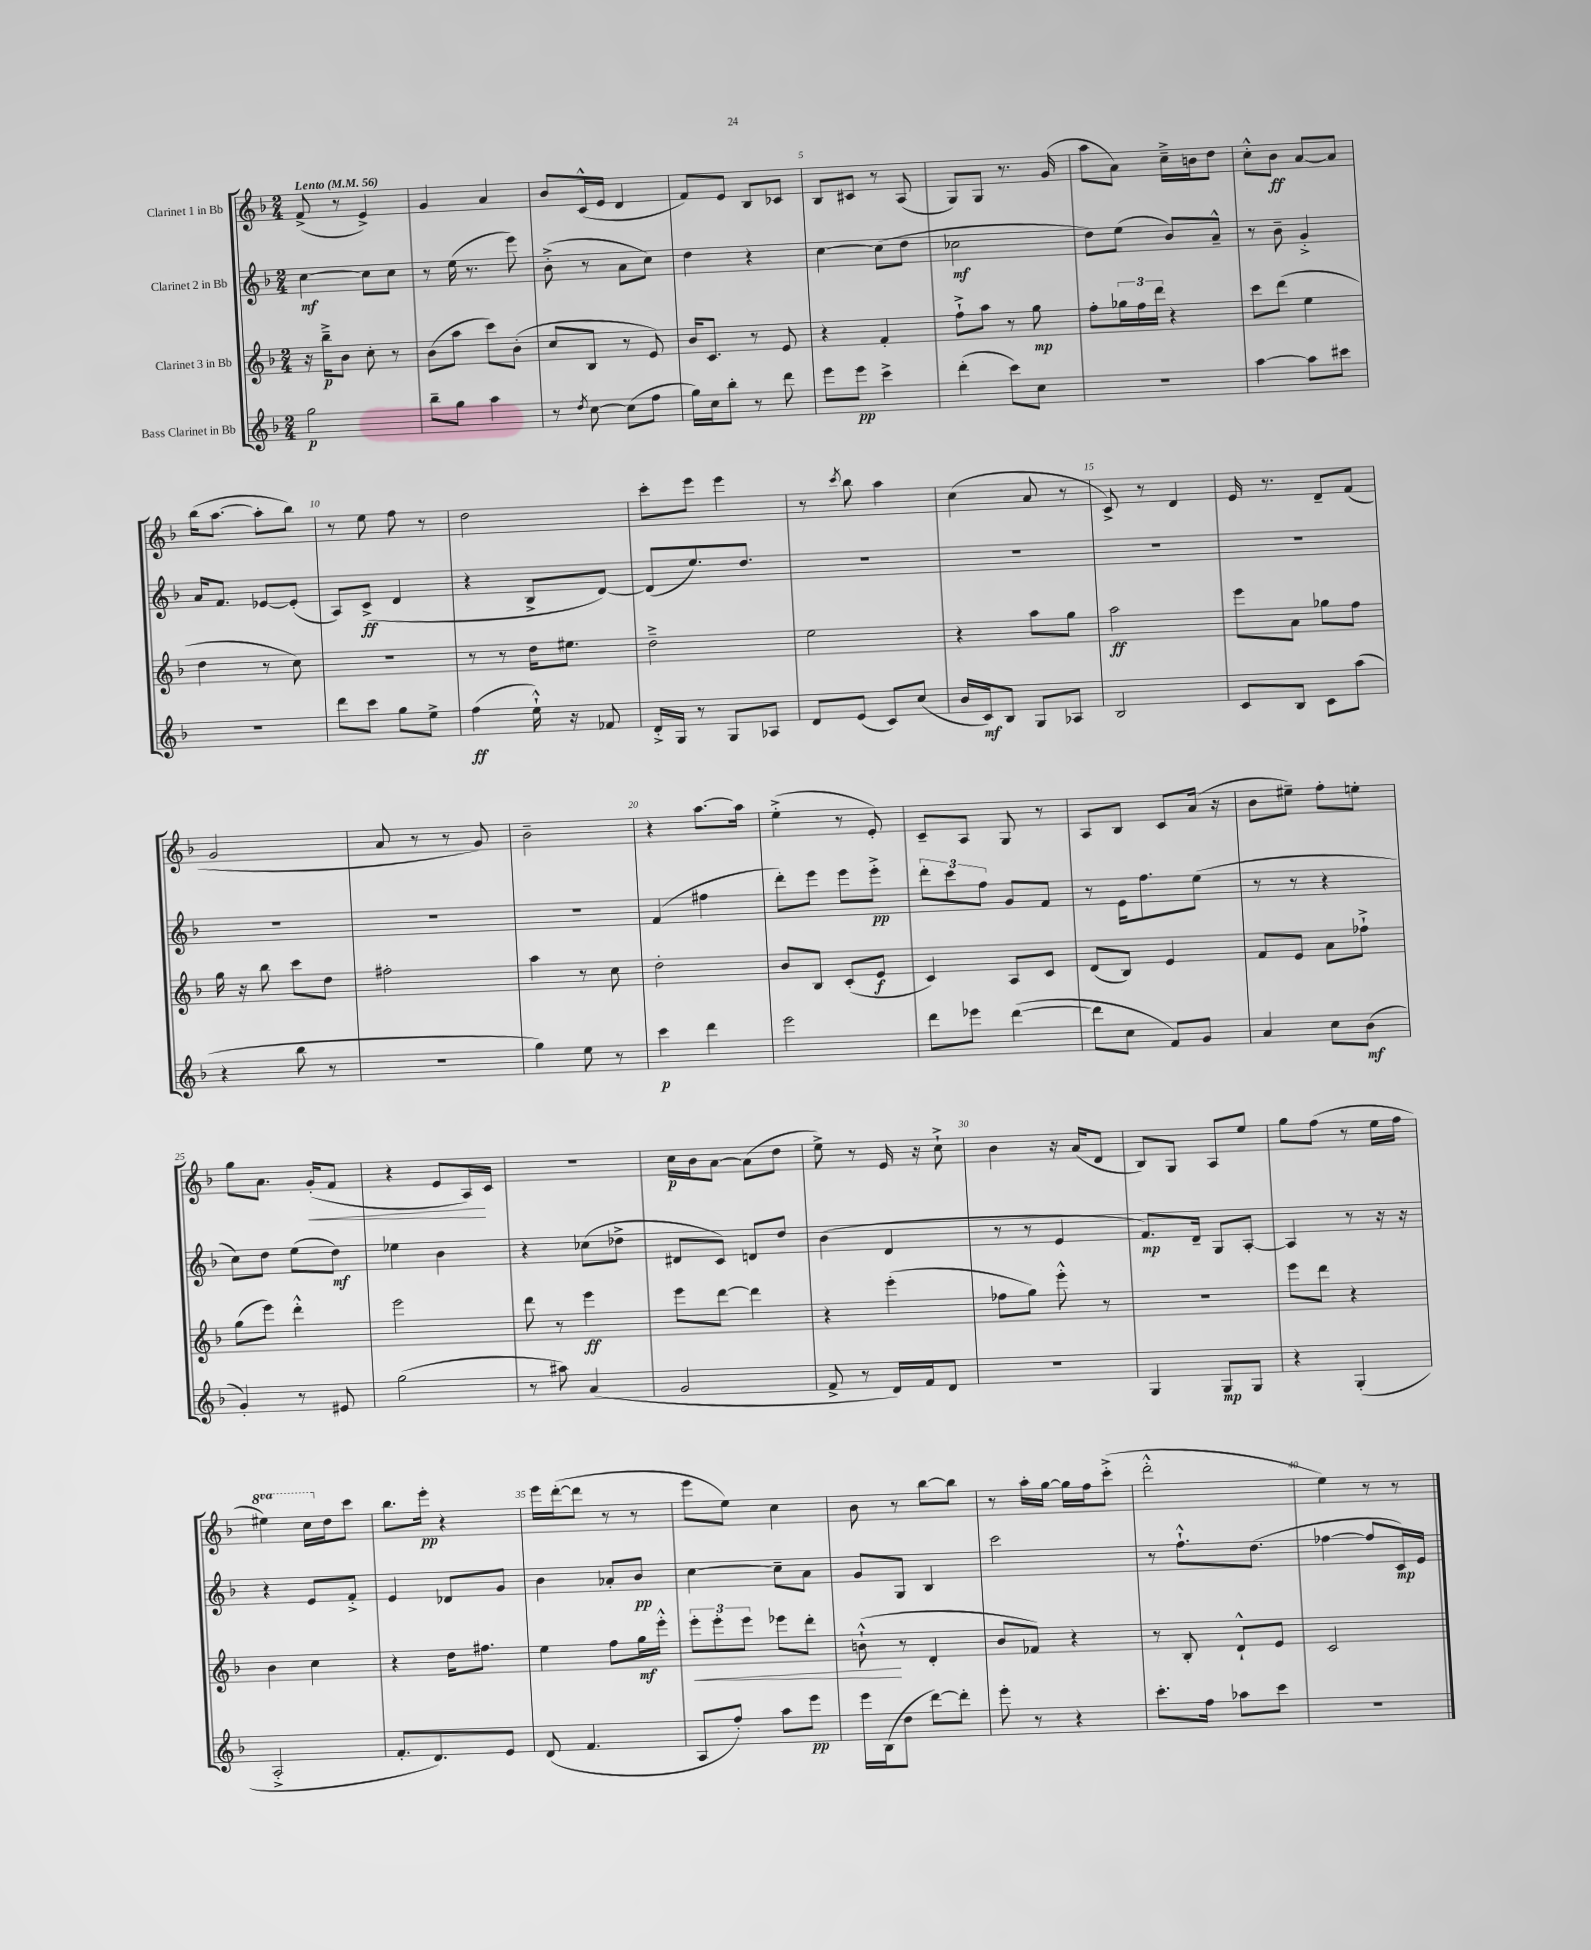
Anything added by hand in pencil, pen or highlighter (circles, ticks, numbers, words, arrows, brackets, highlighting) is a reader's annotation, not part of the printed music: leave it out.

**kern	**dynam	**kern	**dynam	**kern	**dynam	**kern	**dynam
*part4	*part4	*part3	*part3	*part2	*part2	*part1	*part1
*staff4	*staff4	*staff3	*staff3	*staff2	*staff2	*staff1	*staff1
*I"Bass Clarinet in Bb	*	*I"Clarinet 3 in Bb	*	*I"Clarinet 2 in Bb	*	*I"Clarinet 1 in Bb	*
*clefG2	*	*clefG2	*	*clefG2	*	*clefG2	*
*k[b-]	*	*k[b-]	*	*k[b-]	*	*k[b-]	*
*M2/4	*	*M2/4	*	*M2/4	*	*M2/4	*
*MM56	*	*MM56	*	*MM56	*	*MM56	*
=1	=1	=1	=1	=1	=1	=1	=1
!	!	!	!	!	!	!LO:TX:a:B:t=Lento	!
2gg\	p	16r	.	[4cc\	mf	(8f^/	.
.	.	16bb-~^\KL	p	.	.	.	.
.	.	8b-\J	.	.	.	8r	.
.	.	8cc'\	.	8cc\L]	.	4e^/)	.
.	.	8r	.	8cc\J	.	.	.
=2	=2	=2	=2	=2	=2	=2	=2
8bb-~\L	.	(8b-\L	.	8r	.	4g/	.
8gg\J	.	8aa\J	.	(16ee\	.	.	.
.	.	.	.	8.r	.	.	.
4aa\	.	8ccc\L)	.	.	.	4a/	.
.	.	(8b-'\J	.	8eee\)	.	.	.
=3	=3	=3	=3	=3	=3	=3	=3
8r	.	8cc/L	.	(8b-'^\	.	8b-/L	.
8qdd/	.	.	.	.	.	.	.
[8cc\	.	8B-/J	.	8r	.	(16c^^/L	.
.	.	.	.	.	.	16e/JJ	.
(8cc\L]	.	8r	.	8a\L	.	4d/	.
8ff\J	.	8e/)	.	8cc\J)	.	.	.
=4	=4	=4	=4	=4	=4	=4	=4
16gg\LL)	.	16b-/KL	.	4dd\	.	8f/L)	.
16cc\J	.	8.c/J	.	.	.	.	.
8bb-'\J	.	.	.	.	.	8e/J	.
8r	.	8r	.	4r	.	8B-/L	.
8ddd\	.	8e/	.	.	.	8c-X/J	.
=5	=5	=5	=5	=5	=5	=5	=5
8eee\L	.	4r	.	[4cc\	.	8B-/L	.
8eee\J	pp	.	.	.	.	8c#X/J	.
4ccc^\	.	4f'/	.	(8cc\L]	.	8r	.
.	.	.	.	8dd\J	.	(8A/	.
=6	=6	=6	=6	=6	=6	=6	=6
(4ddd'\	.	8ff`^\L	.	2cc-X\	mf	8G/L)	.
.	.	8aa\J	.	.	.	8G/J	.
8ccc\L)	.	8r	.	.	.	8.r	.
8cc\J	.	8gg\	mp	.	.	.	.
.	.	.	.	.	.	(16g/	.
=7	=7	=7	=7	=7	=7	=7	=7
2r	.	8ff'\L	.	8dd\L)	.	8aa\L	.
.	.	24gg-X\L	.	(8ee\J	.	8a\J)	.
.	.	24ff\	.	.	.	.	.
.	.	24ddd\JJ	.	.	.	.	.
.	.	4r	.	8b-/L)	.	16cc~^\LL	.
.	.	.	.	.	.	16bn\J	.
.	.	.	.	8a~^^/J	.	8dd\J	.
=8	=8	=8	=8	=8	=8	=8	=8
[4aa\	.	8ccc\L	.	8r	.	8cc'^^\L	.
.	.	(8ddd\J	.	8b-~\	.	8b-\J	ff
8aa\L]	.	4ee\	.	4g'^/	.	[8a/L	.
8ccc#X\J	.	.	.	.	.	8a/J]	.
!!LO:LB:g=z
=9	=9	=9	=9	=9	=9	=9	=9
2r	.	4dd\	.	16a/KL	.	(16bb-\KL	.
.	.	.	.	8.f/J	.	[8.aa\J	.
.	.	8r	.	[8e-X/L	.	8aa'\L]	.
.	.	8cc\)	.	(8e-'/J]	.	8bb-\J)	.
=10	=10	=10	=10	=10	=10	=10	=10
8ddd\L	.	2r	.	8A/L)	.	8r	.
8ccc\J	.	.	.	(8c^/J	ff	8ee\	.
8gg\L	.	.	.	4d/	.	8ff\	.
8ee^\J	.	.	.	.	.	8r	.
=11	=11	=11	=11	=11	=11	=11	=11
(4ff\	ff	8r	.	4r	.	2dd\	.
.	.	8r	.	.	.	.	.
16ee`^^\)	.	16dd\KL	.	8B-^/L	.	.	.
16r	.	8.ee#X\J	.	.	.	.	.
8f-X/	.	.	.	[8d/J)	.	.	.
=12	=12	=12	=12	=12	=12	=12	=12
16d'^/LL	.	2dd~^\	.	(8d/L]	.	8ccc'\L	.
16G/JJ	.	.	.	.	.	.	.
8r	.	.	.	8.ee/)	.	8eee\J	.
8G/L	.	.	.	.	.	4eee\	.
.	.	.	.	8.dd/J	.	.	.
8A-X/J	.	.	.	.	.	.	.
=13	=13	=13	=13	=13	=13	=13	=13
8d/L	.	2ee\	.	2r	.	8r	.
.	.	.	.	.	.	8qccc/	.
(8e/J	.	.	.	.	.	8bb-\	.
8c/L)	.	.	.	.	.	4aa\	.
(8cc/J	.	.	.	.	.	.	.
=14	=14	=14	=14	=14	=14	=14	=14
16b-/LL	.	4r	.	2r	.	(4cc\	.
16c/J)	mf	.	.	.	.	.	.
8B-/J	.	.	.	.	.	.	.
8G/L	.	8aa\L	.	.	.	8a/	.
8A-X/J	.	8gg\J	.	.	.	8r	.
=15	=15	=15	=15	=15	=15	=15	=15
2B-/	.	2aa\	ff	2r	.	8c^/)	.
.	.	.	.	.	.	8r	.
.	.	.	.	.	.	4d/	.
=16	=16	=16	=16	=16	=16	=16	=16
8c/L	.	8eee\L	.	2r	.	16e/	.
.	.	.	.	.	.	8.r	.
8B-/J	.	8a\J	.	.	.	.	.
8c\L	.	8gg-X\L	.	.	.	8d~/L	.
(8aa\J	.	8ff\J	.	.	.	(8f/J	.
!!LO:LB:g=z
=17	=17	=17	=17	=17	=17	=17	=17
4r	.	16gg\	.	2r	.	2g/	.
.	.	16r	.	.	.	.	.
.	.	8bb-\	.	.	.	.	.
8bb-\	.	8ccc\L	.	.	.	.	.
8r	.	8dd\J	.	.	.	.	.
=18	=18	=18	=18	=18	=18	=18	=18
2r	.	2ff#X'\	.	2r	.	8a/	.
.	.	.	.	.	.	8r	.
.	.	.	.	.	.	8r	.
.	.	.	.	.	.	8g/)	.
=19	=19	=19	=19	=19	=19	=19	=19
4gg\)	.	4aa\	.	2r	.	2b-~\	.
8ee\	.	8r	.	.	.	.	.
8r	.	8cc\	.	.	.	.	.
=20	=20	=20	=20	=20	=20	=20	=20
4ccc\	p	2dd'\	.	(4f/	.	4r	.
4ddd\	.	.	.	4ff#X\	.	[8.aa\L	.
.	.	.	.	.	.	16aa\Jk]	.
=21	=21	=21	=21	=21	=21	=21	=21
2eee\	.	8b-/L	.	8ddd'\L)	.	(4ee'^\	.
.	.	8B-/J	.	8eee\J	.	.	.
.	.	(8c'/L	.	8eee\L	.	8r	.
.	.	8e/J	f	8eee'^\J	pp	8e'/)	.
=22	=22	=22	=22	=22	=22	=22	=22
8ddd\L	.	4c/)	.	12ddd'\L	.	8c~/L	.
.	.	.	.	12ccc\	.	.	.
8eee-X\J	.	.	.	.	.	8A/J	.
.	.	.	.	12ff\J	.	.	.
([4ddd\	.	8A/L	.	8g/L	.	8G/	.
.	.	8c/J	.	8f/J	.	8r	.
=23	=23	=23	=23	=23	=23	=23	=23
8ddd\L]	.	(8d/L	.	8r	.	8A/L	.
8cc\J	.	8B-/J)	.	16e\KL	.	8B-/J	.
.	.	.	.	8.ff\	.	.	.
8f/L)	.	4e/	.	.	.	8c/L	.
8g/J	.	.	.	(8ee\J	.	(16a/Jk	.
.	.	.	.	.	.	16r	.
=24	=24	=24	=24	=24	=24	=24	=24
4a/	.	8f/L	.	8r	.	8b-\L	.
.	.	8e/J	.	8r	.	8ee#X~\J)	.
8cc\L	.	8a\L	.	4r	.	8ff'\L	.
(8b-\J	mf	8ff-X`^\J	.	.	.	8een'\J	.
!!LO:LB:g=z
=25	=25	=25	=25	=25	=25	=25	=25
4g'/)	.	(8gg\L	.	8cc\L)	.	8gg\L	.
.	.	8eee\J)	.	8dd\J	.	8.a\J	.
8r	.	4ddd'^^\	.	(8ee\L	.	.	.
!	!	!	!	!	!	!	!LO:HP:b
.	.	.	.	.	.	(16g'/KL	<
8e#X/	.	.	.	8dd\J)	mf	8f/J	.
=26	=26	=26	=26	=26	=26	=26	=26
(2gg\	.	2eee\	.	4ee-X\	.	4r	.
.	.	.	.	4b-\	.	8e/L	.
.	.	.	.	.	.	16A/L)	.
.	.	.	.	.	.	16c/JJ	[
=27	=27	=27	=27	=27	=27	=27	=27
8r	.	8ddd\	.	4r	.	2r	.
8aa#X\)	.	8r	.	.	.	.	.
(4a/	.	4eee\	ff	(8cc-X\L	.	.	.
.	.	.	.	8dd-X^\J	.	.	.
=28	=28	=28	=28	=28	=28	=28	=28
2g/	.	8eee\L	.	8d#X/L	.	16cc\LL	p
.	.	.	.	.	.	16b-\J	.
.	.	[8ddd\J	.	8c/J)	.	[8a\J	.
.	.	4ddd\]	.	8dn/L	.	(8a\L]	.
.	.	.	.	8dd/J	.	8dd\J	.
=29	=29	=29	=29	=29	=29	=29	=29
8f^/	.	4r	.	(4b-\	.	8ee^\)	.
8r	.	.	.	.	.	8r	.
16d/LL)	.	(4eee'\	.	4d/	.	16e/	.
16f/J	.	.	.	.	.	16r	.
8d/J	.	.	.	.	.	8cc`^\	.
=30	=30	=30	=30	=30	=30	=30	=30
2r	.	8ff-X\L	.	8r	.	4b-\	.
.	.	8gg\J)	.	8r	.	.	.
.	.	8eee'^^\	.	4e/	.	16r	.
.	.	.	.	.	.	(16a/KL	.
.	.	8r	.	.	.	8d/J	.
=31	=31	=31	=31	=31	=31	=31	=31
4G/	.	2r	.	8.f/L)	mp	8B-/L)	.
.	.	.	.	.	.	8G/J	.
.	.	.	.	16d~/Jk	.	.	.
8G/L	mp	.	.	8G/L	.	8A/L	.
8G/J	.	.	.	[8A'/J	.	8ee/J	.
=32	=32	=32	=32	=32	=32	=32	=32
4r	.	8eee\L	.	4A/]	.	8gg\L	.
.	.	8ddd\J	.	.	.	(8ff\J	.
(4G'/	.	4r	.	8r	.	8r	.
.	.	.	.	16r	.	16ee\LL	.
.	.	.	.	16r	.	16ff\JJ	.
!!LO:LB:g=z
=33	=33	=33	=33	=33	=33	=33	=33
*	*	*	*	*	*	*8va	*
2A'^/	.	4b-\	.	4r	.	4eee#X\)	.
.	.	4cc\	.	8e/L	.	16ccc\LL	.
*	*	*	*	*	*	*X8va	*
.	.	.	.	.	.	16dd\J	.
.	.	.	.	8f'^/J	.	8ccc\J	.
=34	=34	=34	=34	=34	=34	=34	=34
8.f'/L	.	4r	.	4e/	.	8.bb-\L	.
8.d/)	.	.	.	.	.	16eee'\Jk	pp
.	.	16dd\KL	.	8d-X/L	.	4r	.
.	.	8.ff#X\J	.	.	.	.	.
8e/J	.	.	.	8g/J	.	.	.
=35	=35	=35	=35	=35	=35	=35	=35
(8d/	.	4ee\	.	4b-\	.	16eee\LL	.
.	.	.	.	.	.	([16ddd'\J	.
4.f/	.	.	.	.	.	8ddd\J]	.
.	.	8ff\L	.	8a-X'/L	.	8r	.
.	.	16gg\L	mf	8b-/J	pp	8r	.
.	.	16eee'^^\JJ	.	.	.	.	.
=36	=36	=36	=36	=36	=36	=36	=36
!	!	!	!LO:HP:b	!	!	!	!
8A/L	.	12eee'\L	<	[4cc\	.	8eee\L	.
.	.	12eee'\	.	.	.	.	.
8ff'/J)	.	.	.	.	.	8ee\J)	.
.	.	12eee\J	.	.	.	.	.
8aa\L	.	8eee-X\L	.	8cc~\L]	.	4cc\	.
8eee\J	pp	8ddd'\J	.	8a\J	.	.	.
=37	=37	=37	=37	=37	=37	=37	=37
16eee\LL	.	(8bn`^^\	.	8g/L	.	8b-\	.
(16B-\J	.	.	.	.	.	.	.
8dd\J	.	8r	[	8G/J	.	8r	.
[8ddd\L)	.	4d'/	.	4B-/	.	[8bb-\L	.
8ddd'\J]	.	.	.	.	.	8bb-\J]	.
=38	=38	=38	=38	=38	=38	=38	=38
8eee'\	.	8b-/L	.	2ccc\	.	8r	.
8r	.	8f-X/J)	.	.	.	16aa'\LL	.
.	.	.	.	.	.	[16gg\JJ	.
4r	.	4r	.	.	.	16gg\LL]	.
.	.	.	.	.	.	16ff\J	.
.	.	.	.	.	.	(8ccc'^\J	.
=39	=39	=39	=39	=39	=39	=39	=39
8.ccc'\L	.	8r	.	8r	.	2ddd'^^\	.
.	.	8B-'/	.	8.ff`^^\L	.	.	.
16ff\Jk	.	.	.	.	.	.	.
8aa-X\L	.	8d`^^/L	.	.	.	.	.
.	.	.	.	(8.dd\J	.	.	.
8ccc\J	.	8e/J	.	.	.	.	.
=40	=40	=40	=40	=40	=40	=40	=40
2r	.	2c/	.	[4ff-X\	.	4ee\)	.
.	.	.	.	8ff-/L]	.	8r	.
.	.	.	.	16c/L)	mp	8r	.
.	.	.	.	16e/JJ	.	.	.
==	==	==	==	==	==	==	==
*-	*-	*-	*-	*-	*-	*-	*-
